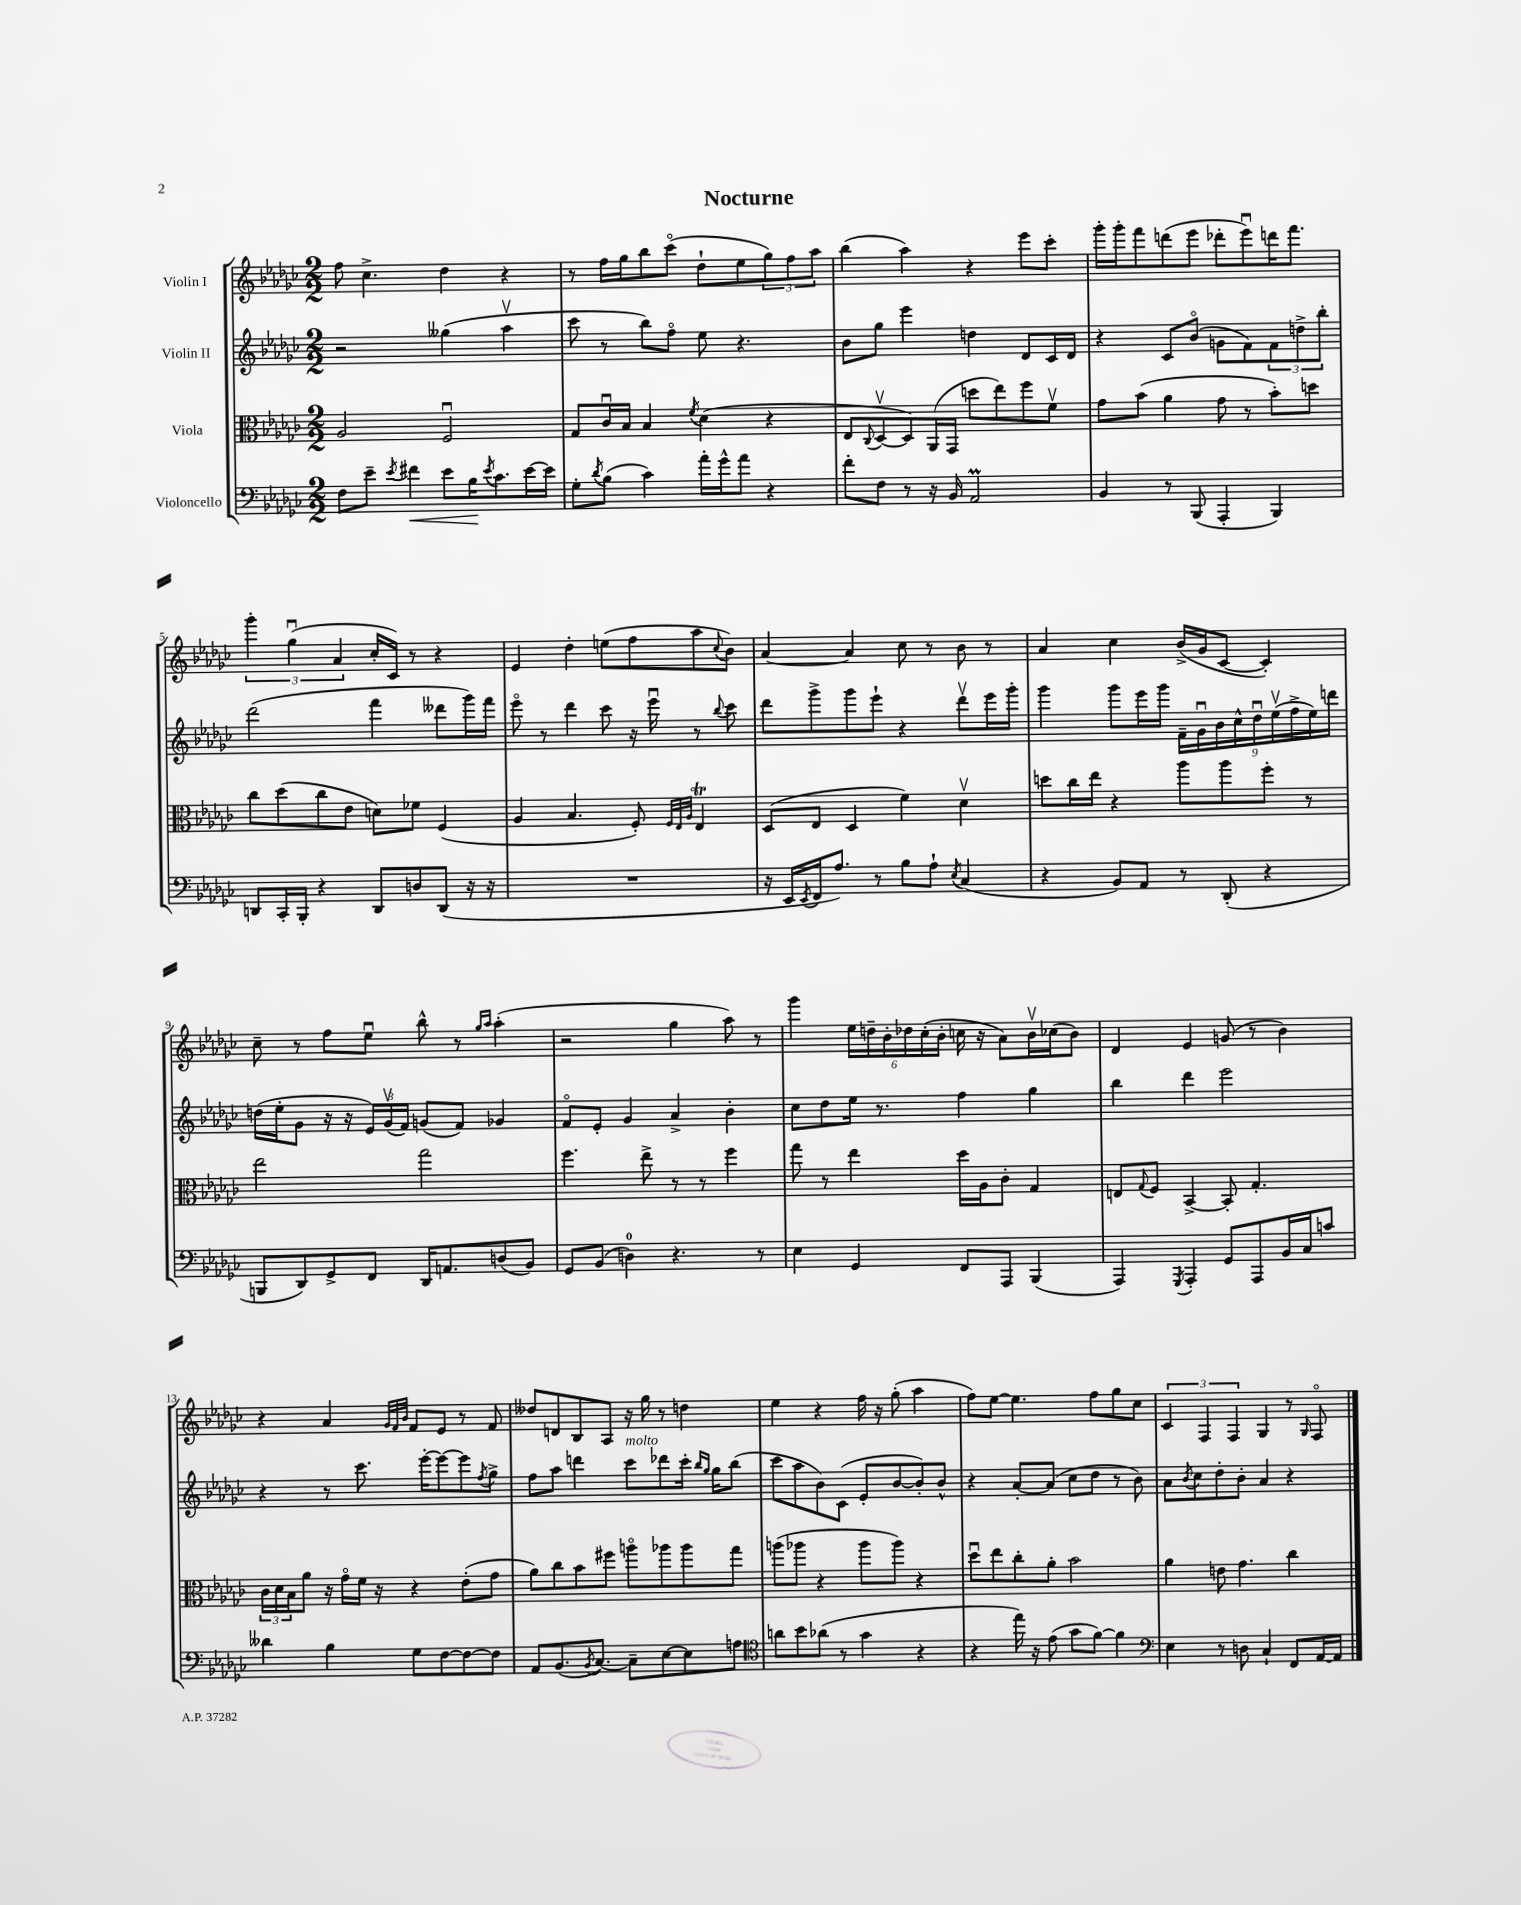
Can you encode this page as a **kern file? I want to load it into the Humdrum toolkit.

**kern	**dynam	**kern	**kern	**kern
*part4	*part4	*part3	*part2	*part1
*staff4	*staff4	*staff3	*staff2	*staff1
*I"Violoncello	*	*I"Viola	*I"Violin II	*I"Violin I
*clefF4	*	*clefC3	*clefG2	*clefG2
*k[b-e-a-d-g-c-]	*	*k[b-e-a-d-g-c-]	*k[b-e-a-d-g-c-]	*k[b-e-a-d-g-c-]
*M2/2	*	*M2/2	*M2/2	*M2/2
=1	=1	=1	=1	=1
8F\L	.	2A-/	2r	8ff\
8e-~\J	.	.	.	4.cc-^\
8qe-/	.	.	.	.
!	!LO:HP:b	!	!	!
4f#X\	<	.	.	.
8e-\L	.	2Fu/	(4gg--X\	4dd-\
16B-\K	.	.	.	.
8qe-/	.	.	.	.
8.c-\	[	.	.	.
.	.	.	4aa-v\	4r
[16e-\L	.	.	.	.
16e-\JJ]	.	.	.	.
=2	=2	=2	=2	=2
8G-'\L	.	8G-/L	8ccc-\	8r
8qd-/	.	.	.	.
(8B-\J	.	16c-u/L	8r	16ff\LL
.	.	16B-/JJ	.	16gg-\J
4c-\)	.	4B-/	8bb-\L)	8bb-\
.	.	.	8ff\J	(8ccc-\J
.	.	8qf/	.	.
16a-'\LL	.	(4d-\	8ee-\	8dd-`\L
16g-^^\J	.	.	.	.
8a-\J	.	.	4.r	8ee-\
4r	.	4r	.	12gg-\)
.	.	.	.	12ff\
.	.	.	.	12aa-\J
=3	=3	=3	=3	=3
8f'\L	.	8E-/L	8b-\L	(4bb-\
.	.	8qqC-/	.	.
8F\J	.	[8D-v/	8gg-\J	.
8r	.	8D-/])	4eee-\	4aa-\)
16r	.	(16AA-/L	.	.
16BB-/	.	16GG-/JJ	.	.
2AA-M/	.	8ddn\L	4ddn\	4r
.	.	8ee-\)	.	.
.	.	8ff\	8d-/L	8eee-\L
.	.	8fv\J	16c-/L	8ccc-'\J
.	.	.	16d-/JJ	.
=4	=4	=4	=4	=4
4BB-/	.	8g-\L	4r	16ggg-'\LL
.	.	.	.	16ggg-'\J
.	.	(8b-\J	.	8fff\
8r	.	4a-\	8c-/L	(8dddn\
(8BBB-/	.	.	(8b-/J	8eee-\J
4AAA-'/	.	8g-\	8gn\L	8ddd-X'\L
.	.	8r	8f\)	8eee-u\)
4BBB-/)	.	8b-'\L)	12f\	16dddn\K
.	.	.	.	8.fff\J
.	.	.	12ddn^\	.
.	.	8ddn\J	.	.
.	.	.	12bb-'\J	.
!!LO:LB:g=z
=5	=5	=5	=5	=5
8DDn/L	.	8cc-\L	(2ddd-\	6ggg-'\
16CC-'/L	.	(8dd-\	.	.
.	.	.	.	(6gg-u\
16BBB-'/JJ	.	.	.	.
4r	.	8cc-\	.	.
.	.	.	.	6a-/
.	.	8e-\J	.	.
8DD/L	.	8dn\L)	4fff\	16cc-'/LL
.	.	.	.	16c-/JJ)
8Dn/	.	8f-X\J	.	8r
(8DD/J	.	(4F/	8ddd--X\L	4r
16r	.	.	16ggg-\L)	.
16r	.	.	16fff\JJ	.
=6	=6	=6	=6	=6
1r	.	4A-/	8eee-\	4e-/
.	.	.	8r	.
.	.	4.B-/	4ddd-\	4dd-'\
.	.	.	8ccc-\	(8een\L
.	.	8F'/)	16r	8ff\
.	.	.	16eee-u\	.
.	.	32qqF/LLL	.	.
.	.	32qqE-/	.	.
.	.	32qqA-/JJJ	.	.
.	.	4E-T/	8r	8aa-\
.	.	.	8qqbb-/	8qqcc-/
.	.	.	8ccc-\	8b-\J)
=7	=7	=7	=7	=7
16r	.	(8D-/L	8ddd-\L	[4a-/
16EE-/LL	.	.	.	.
8qEE-/	.	.	.	.
16FF/J	.	8E-/J	8ggg-^\	.
8.A-/J)	.	.	.	.
.	.	4D-/	8ggg-\	4a-/]
8r	.	.	8eee-`\J	.
8B-\L	.	4f\)	4r	8cc-\
8A-`\J	.	.	.	8r
8qE-/	.	.	.	.
(4C-/	.	4d-v\	8ddd-v\L	8b-\
.	.	.	16eee-\L	8r
.	.	.	16ggg-'\JJ	.
=8	=8	=8	=8	=8
4r	.	8ddn\L	4ggg-\	4a-/
.	.	16cc-\L	.	.
.	.	16ee-\JJ	.	.
8BB-/L)	.	4r	8ggg-\L	4cc-\
8AA-/J	.	.	16eee-\L	.
.	.	.	16ggg-\JJ	.
8r	.	8aa-\L	18f~\LL	(16b-^/LL
.	.	.	18g-u\	.
.	.	.	.	16g-/J
.	.	.	18b-\	.
(8DD-'/	.	8aa-\	.	[8c-/J
.	.	.	18cc-^^\	.
.	.	.	18dd-u\	.
4r	.	8ff'\J	.	4c-'/])
.	.	.	(18ee-v\	.
.	.	.	18ff^\	.
.	.	8r	.	.
.	.	.	18ee-\)	.
.	.	.	18dddn\JJ	.
!!LO:LB:g=z
=9	=9	=9	=9	=9
8BBBn/L	.	2ee-\	(16ddn\LL	8cc-~\
.	.	.	16ee-'\J	.
8DD-/)	.	.	8g-\J	8r
8GG-^/	.	.	16r	8ff\L
.	.	.	16r	.
8FF/J	.	.	24e-/LL)	8ee-u\J
.	.	.	(24g-v/	.
.	.	.	24f/JJ)	.
16DD-/KL	.	2gg-\	(8gn/L	8bb-^^\
8.AAn/	.	.	.	.
.	.	.	8f/J)	8r
.	.	.	.	16qqgg-/LL
.	.	.	.	16qqaa-/JJ
(8Dn/	.	.	4g-X/	(4aa-'\
8BB-/J)	.	.	.	.
=10	=10	=10	=10	=10
8GG-/L	.	4.ff\	8f/L	2r
(8BB-/J	.	.	8e-'/J	.
4Dn\)	.	.	4g-/	.
.	.	8ee-^\	.	.
4.r	.	8r	4a-^/	4gg-\
.	.	8r	.	.
.	.	4ff\	4b-'\	8aa-\)
8r	.	.	.	8r
=11	=11	=11	=11	=11
4E-\	.	8gg-\	8cc-\L	4ggg-\
.	.	8r	8dd-\	.
4GG-/	.	4ee-\	16ee-\Jk	24ee-\LL
.	.	.	.	24ddn~\
.	.	.	8.r	.
.	.	.	.	24b-'\
.	.	.	.	24dd-X\
.	.	.	.	(24cc-'\
.	.	.	.	24b-'\JJ
8FF/L	.	16dd-\LL	4ff\	16ccn\
.	.	16A-\J	.	16r
8AAA-/J	.	8c-'\J	.	8a-\L)
(4BBB-/	.	4G-/	4gg-\	16b-v\L
.	.	.	.	(16cc-X\J
.	.	.	.	8b-\J)
=12	=12	=12	=12	=12
4AAA-/)	.	8En/L	4bb-\	4d-/
.	.	8qqG-/	.	.
.	.	8F/J	.	.
8qGGG-/	.	.	.	.
4AAA-'/	.	[4BB-^/	4ddd-\	4e-/
8GG-/L	.	8BB-'/]	2eee-\	(8gn/
8AAA-/	.	4.G-'/	.	8r
16BB-/L	.	.	.	4b-\)
16C-/J	.	.	.	.
8cn/J	.	.	.	.
!!LO:LB:g=z
=13	=13	=13	=13	=13
4d--X\	.	24c-\LL	4r	4r
.	.	24d-\	.	.
.	.	24B-\J	.	.
.	.	8a-\J	.	.
4B-\	.	16r	8r	4a-/
.	.	16g-\LL	.	.
.	.	16f\JJ	8.ccc-\	.
.	.	16r	.	.
.	.	.	.	32qqg-/LLL
.	.	.	.	32qqf/
.	.	.	.	32qqb-/JJJ
8G-\L	.	4r	.	8f/L
.	.	.	[16eee-'\KL	.
[8F\	.	.	8eee-\_	8e-/J
8F\_	.	(8e-'\L	8eee-\]	8r
.	.	.	8qff/	.
8F\J]	.	8g-\J	8gg-^\J	8f/
=14	=14	=14	=14	=14
8AA-/L	.	8a-\L)	8ff\L	8dd--X/L
(8.BB-/	.	8cc-\	8aa-\J	8dn/
.	.	8b-\	4dddn\	8B-/
8qBB-/	.	.	.	.
[8.C-/J)	.	.	.	.
.	.	8ff#X\J	.	8A-/J
!	!	!	!LO:TX:a:i:t=molto	!
8C-~\L]	.	8aan\L	8ccc-\L	16r
.	.	.	.	16gg-\
[8E-\	.	8aa-X\	8ddd-X\	8r
8E-\]	.	8aa-\	16ccc-'\Jk	4ddn\
.	.	.	16qqbb-/LL	.
.	.	.	16qqgg-/JJ	.
.	.	.	16gg-\KL	.
8An\J	.	8gg-\J	(8bb-\J	.
=15	=15	=15	=15	=15
*clefC4	*	*	*	*
8an\L	.	(8aan\L	8ccc-\L	4ee-\
8b-\	.	8aa-X\J	8aa-\	.
(8a-X\J	.	4r	8b-\)	4r
8r	.	.	(8c-\J	.
4g-\	.	8aa-\L	8e-'/L	16ff\
.	.	.	.	16r
.	.	8aa-\J)	[8b-/	(8gg-'\
4r	.	4r	8b-'/])	4aa-\
.	.	.	8b-^^/J	.
=16	=16	=16	=16	=16
4r	.	8dd-u\L	4r	8ff\L)
.	.	8ee-\	.	[8ee-\J
16ee-\)	.	8cc-'\	[8a-'/L	4.ee-\]
16r	.	.	.	.
(8e-\	.	8a-'\J	(8a-/J]	.
8g-\L	.	2b-\	8cc-\L	.
[8f\J)	.	.	8dd-\J	8ff\L
4f\]	.	.	8r	8gg-\
.	.	.	8b-\)	8cc-\J
=17	=17	=17	=17	=17
*clefF4	*	*	*	*
4E-\	.	4a-\	8a-\L	6c-/
.	.	.	8qb-/	.
.	.	.	8cc-\	.
.	.	.	.	6F/
8r	.	8en\	8dd-'\	.
.	.	.	.	6F/
8Dn\	.	4.g-\	8b-'\J	.
4C-`/	.	.	4a-/	4G-/
8FF/L	.	4cc-\	4r	8r
.	.	.	.	16qqG-/
[16AA-/L	.	.	.	8F/
16AA-/JJ]	.	.	.	.
==	==	==	==	==
*-	*-	*-	*-	*-
